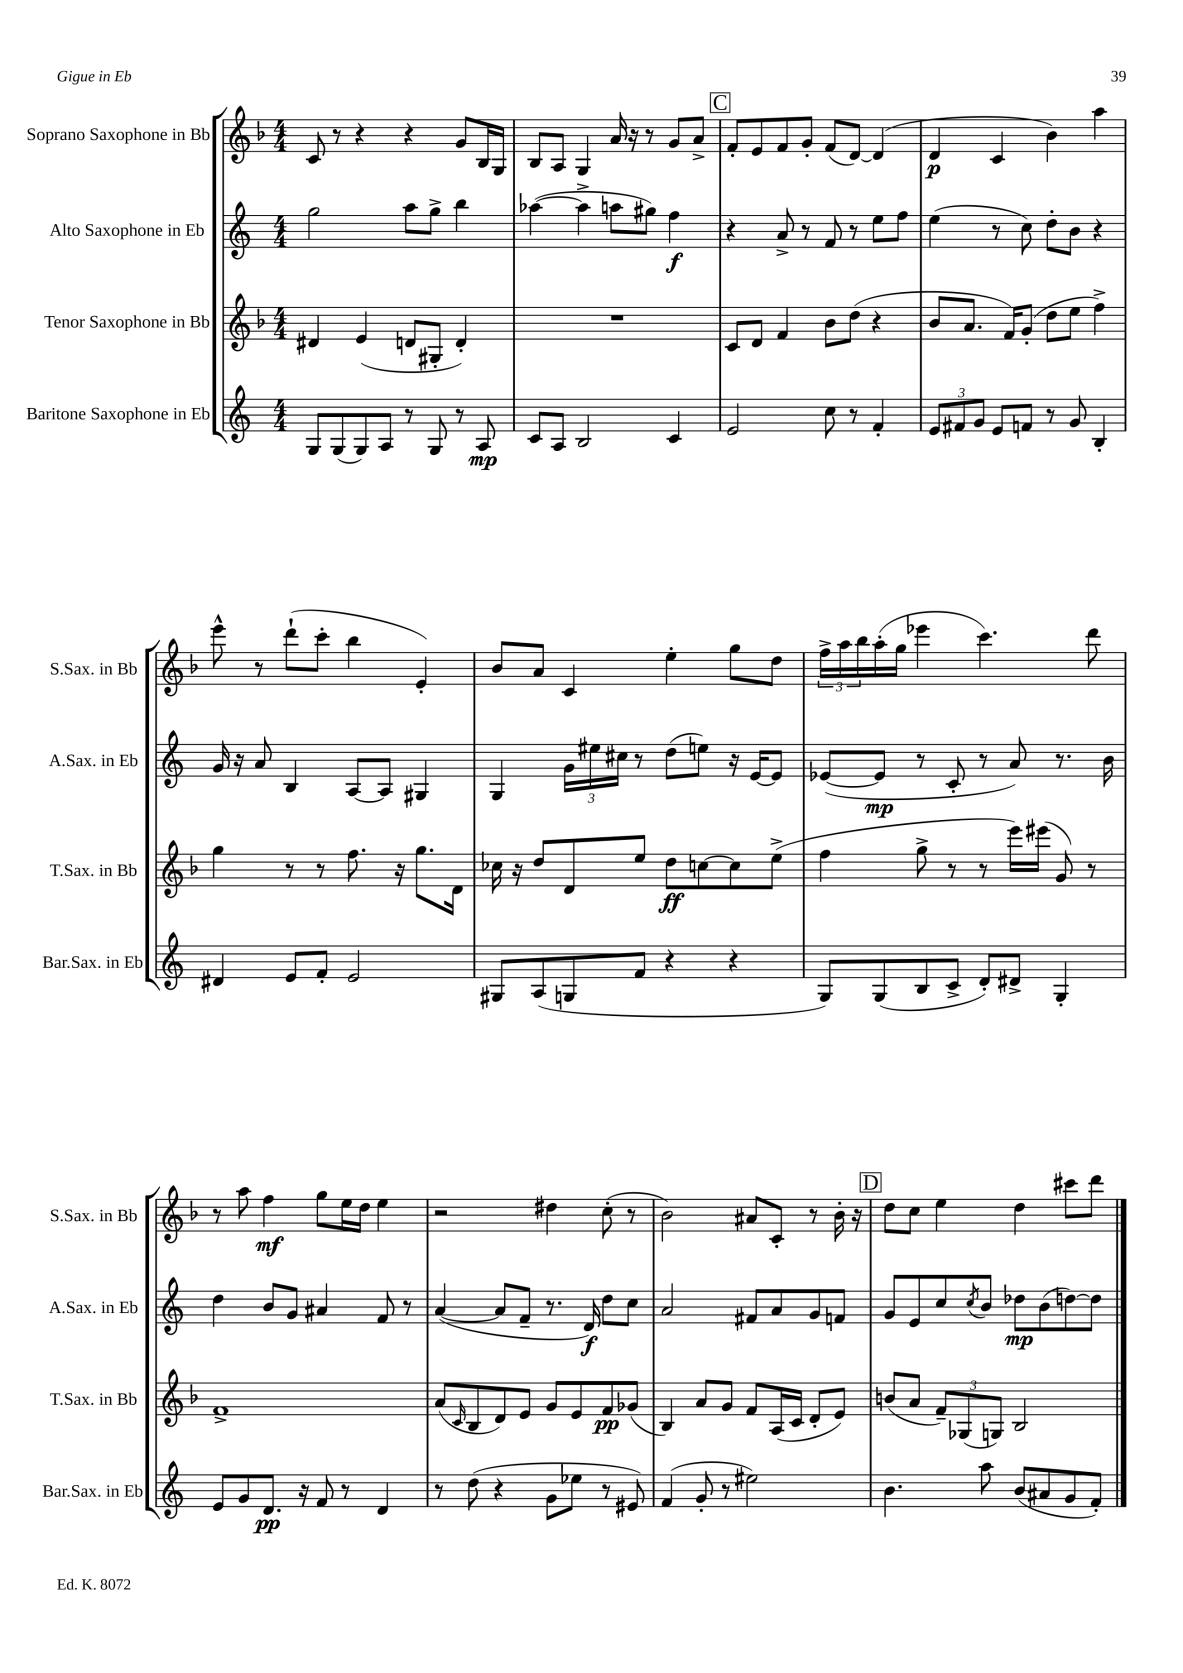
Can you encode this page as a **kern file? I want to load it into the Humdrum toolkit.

**kern	**dynam	**kern	**dynam	**kern	**dynam	**kern	**dynam
*part4	*part4	*part3	*part3	*part2	*part2	*part1	*part1
*staff4	*staff4	*staff3	*staff3	*staff2	*staff2	*staff1	*staff1
*I"Baritone Saxophone in Eb	*	*I"Tenor Saxophone in Bb	*	*I"Alto Saxophone in Eb	*	*I"Soprano Saxophone in Bb	*
*I'Bar.Sax. in Eb	*	*I'T.Sax. in Bb	*	*I'A.Sax. in Eb	*	*I'S.Sax. in Bb	*
*clefG2	*	*clefG2	*	*clefG2	*	*clefG2	*
*k[]	*	*k[b-]	*	*k[]	*	*k[b-]	*
*M4/4	*	*M4/4	*	*M4/4	*	*M4/4	*
=19	=19	=19	=19	=19	=19	=19	=19
8G/L	.	4d#X/	.	2gg\	.	8c/	.
(8G/	.	.	.	.	.	8r	.
8G/)	.	(4e/	.	.	.	4r	.
8A/J	.	.	.	.	.	.	.
8r	.	8dn/L	.	8aa\L	.	4r	.
8G/	.	8G#X'/J	.	8gg^\J	.	.	.
8r	.	4d'/)	.	4bb\	.	8g/L	.
8A/	mp	.	.	.	.	16B-/L	.
.	.	.	.	.	.	16G/JJ	.
=20	=20	=20	=20	=20	=20	=20	=20
8c/L	.	1r	.	([4aa-X\	.	8B-/L	.
8A/J	.	.	.	.	.	8A/J	.
2B/	.	.	.	4aa-^\]	.	4G/	.
.	.	.	.	8aan\L	.	16a/	.
.	.	.	.	.	.	16r	.
.	.	.	.	8gg#X\J)	.	8r	.
4c/	.	.	.	4ff\	f	8g/L	.
.	.	.	.	.	.	8a^/J	.
!!LO:REH:place=s1:t=C
=21	=21	=21	=21	=21	=21	=21	=21
2e/	.	8c/L	.	4r	.	8f'/L	.
.	.	8d/J	.	.	.	8e/	.
.	.	4f/	.	8a^/	.	8f/	.
.	.	.	.	8r	.	8g'/J	.
8cc\	.	8b-\L	.	8f/	.	(8f/L	.
8r	.	(8dd\J	.	8r	.	[8d/J)	.
4f'/	.	4r	.	8ee\L	.	(4d/]	.
.	.	.	.	8ff\J	.	.	.
=22	=22	=22	=22	=22	=22	=22	=22
12e/L	.	8b-/L	.	(4ee\	.	4d/	p
12f#X/	.	.	.	.	.	.	.
.	.	8.a/J	.	.	.	.	.
12g/J	.	.	.	.	.	.	.
8e/L	.	.	.	8r	.	4c/	.
.	.	16f/KL)	.	.	.	.	.
8fn/J	.	(8g'/J	.	8cc\)	.	.	.
8r	.	8dd\L	.	8dd'\L	.	4b-\)	.
8g/	.	8ee\J	.	8b\J	.	.	.
4B'/	.	4ff^\)	.	4r	.	4aa\	.
!!LO:LB:g=z
=23	=23	=23	=23	=23	=23	=23	=23
4d#X/	.	4gg\	.	16g/	.	8eee^^\	.
.	.	.	.	16r	.	.	.
.	.	.	.	8a/	.	8r	.
8e/L	.	8r	.	4B/	.	(8ddd`\L	.
8f'/J	.	8r	.	.	.	8ccc'\J	.
2e/	.	8.ff\	.	[8A/L	.	4bb-\	.
.	.	.	.	8A/J]	.	.	.
.	.	16r	.	.	.	.	.
.	.	8.gg\L	.	4G#X/	.	4e'/)	.
.	.	16d\Jk	.	.	.	.	.
=24	=24	=24	=24	=24	=24	=24	=24
8G#X/L	.	16cc-X\	.	4G/	.	8b-/L	.
.	.	16r	.	.	.	.	.
(8A/	.	8dd/L	.	.	.	8a/J	.
8Gn/	.	8d/	.	24g\LL	.	4c/	.
.	.	.	.	24ee#X\	.	.	.
.	.	.	.	24cc#X\JJ	.	.	.
8f/J	.	8ee/J	.	8r	.	.	.
4r	.	8dd\L	ff	(8dd\L	.	4ee'\	.
.	.	[8ccn\	.	8een\J)	.	.	.
4r	.	8cc\]	.	16r	.	8gg\L	.
.	.	.	.	[16e/KL	.	.	.
.	.	(8ee^\J	.	8e/J]	.	8dd\J	.
=25	=25	=25	=25	=25	=25	=25	=25
8G/L)	.	4ff\	.	([8e-X/L	.	24ff^\LL	.
.	.	.	.	.	.	24aa\	.
.	.	.	.	.	.	24bb-\	.
(8G/	.	.	.	8e-/J]	mp	(16aa'\	.
.	.	.	.	.	.	16gg\JJ	.
8B/	.	8gg^\	.	8r	.	4eee-X\	.
8c^/J	.	8r	.	8c'/	.	.	.
8d'/L)	.	8r	.	8r	.	4.ccc\)	.
8d#X^/J	.	16eee\LL)	.	8a/)	.	.	.
.	.	(16eee#X\JJ	.	.	.	.	.
4G'/	.	8g/)	.	8.r	.	.	.
.	.	8r	.	.	.	8ddd\	.
.	.	.	.	16b\	.	.	.
!!LO:LB:g=z
=26	=26	=26	=26	=26	=26	=26	=26
8e/L	.	1f^	.	4dd\	.	8r	.
8g/	.	.	.	.	.	8aa\	.
8.d/J	pp	.	.	8b/L	.	4ff\	mf
.	.	.	.	8g/J	.	.	.
16r	.	.	.	.	.	.	.
8f/	.	.	.	4a#X/	.	8gg\L	.
8r	.	.	.	.	.	16ee\L	.
.	.	.	.	.	.	16dd\JJ	.
4d/	.	.	.	8f/	.	4ee\	.
.	.	.	.	8r	.	.	.
=27	=27	=27	=27	=27	=27	=27	=27
8r	.	(8a/L	.	([4a/	.	2r	.
.	.	16qqc/	.	.	.	.	.
(8dd\	.	8B-/	.	.	.	.	.
4r	.	8d/)	.	8a/L]	.	.	.
.	.	8e/J	.	8f~/J	.	.	.
8g\L	.	8g/L	.	8.r	.	4dd#X\	.
8ee-X\J	.	8e/	.	.	.	.	.
.	.	.	.	16d/)	f	.	.
8r	.	8f/	pp	8dd\L	.	(8cc'\	.
8e#X/)	.	(8g-X/J	.	8cc\J	.	8r	.
=28	=28	=28	=28	=28	=28	=28	=28
(4f/	.	4B-/)	.	2a/	.	2b-\)	.
8g'/	.	8a/L	.	.	.	.	.
8r	.	8g/J	.	.	.	.	.
2ee#X\)	.	8f/L	.	8f#X/L	.	8a#X/L	.
.	.	(16A/L	.	8a/	.	8c'/J	.
.	.	16c/JJ	.	.	.	.	.
.	.	8d'/L	.	8g/	.	8r	.
.	.	8e/J)	.	8fn/J	.	16b-'\	.
.	.	.	.	.	.	16r	.
!!LO:REH:place=s1:t=D
=29	=29	=29	=29	=29	=29	=29	=29
4.b\	.	(8bn/L	.	8g/L	.	8dd\L	.
.	.	8a/J	.	8e/	.	8cc\J	.
.	.	12f~/L)	.	8cc/	.	4ee\	.
.	.	(12G-X/	.	.	.	.	.
.	.	.	.	8qcc/	.	.	.
8aa\	.	.	.	8b/J	.	.	.
.	.	12Gn/J)	.	.	.	.	.
(8b/L	.	2B-/	.	8dd-X\L	mp	4dd\	.
8a#X/	.	.	.	(8b\	.	.	.
8g/	.	.	.	[8ddn\)	.	8ccc#X\L	.
8f'/J)	.	.	.	8dd\J]	.	8ddd\J	.
==	==	==	==	==	==	==	==
*-	*-	*-	*-	*-	*-	*-	*-
